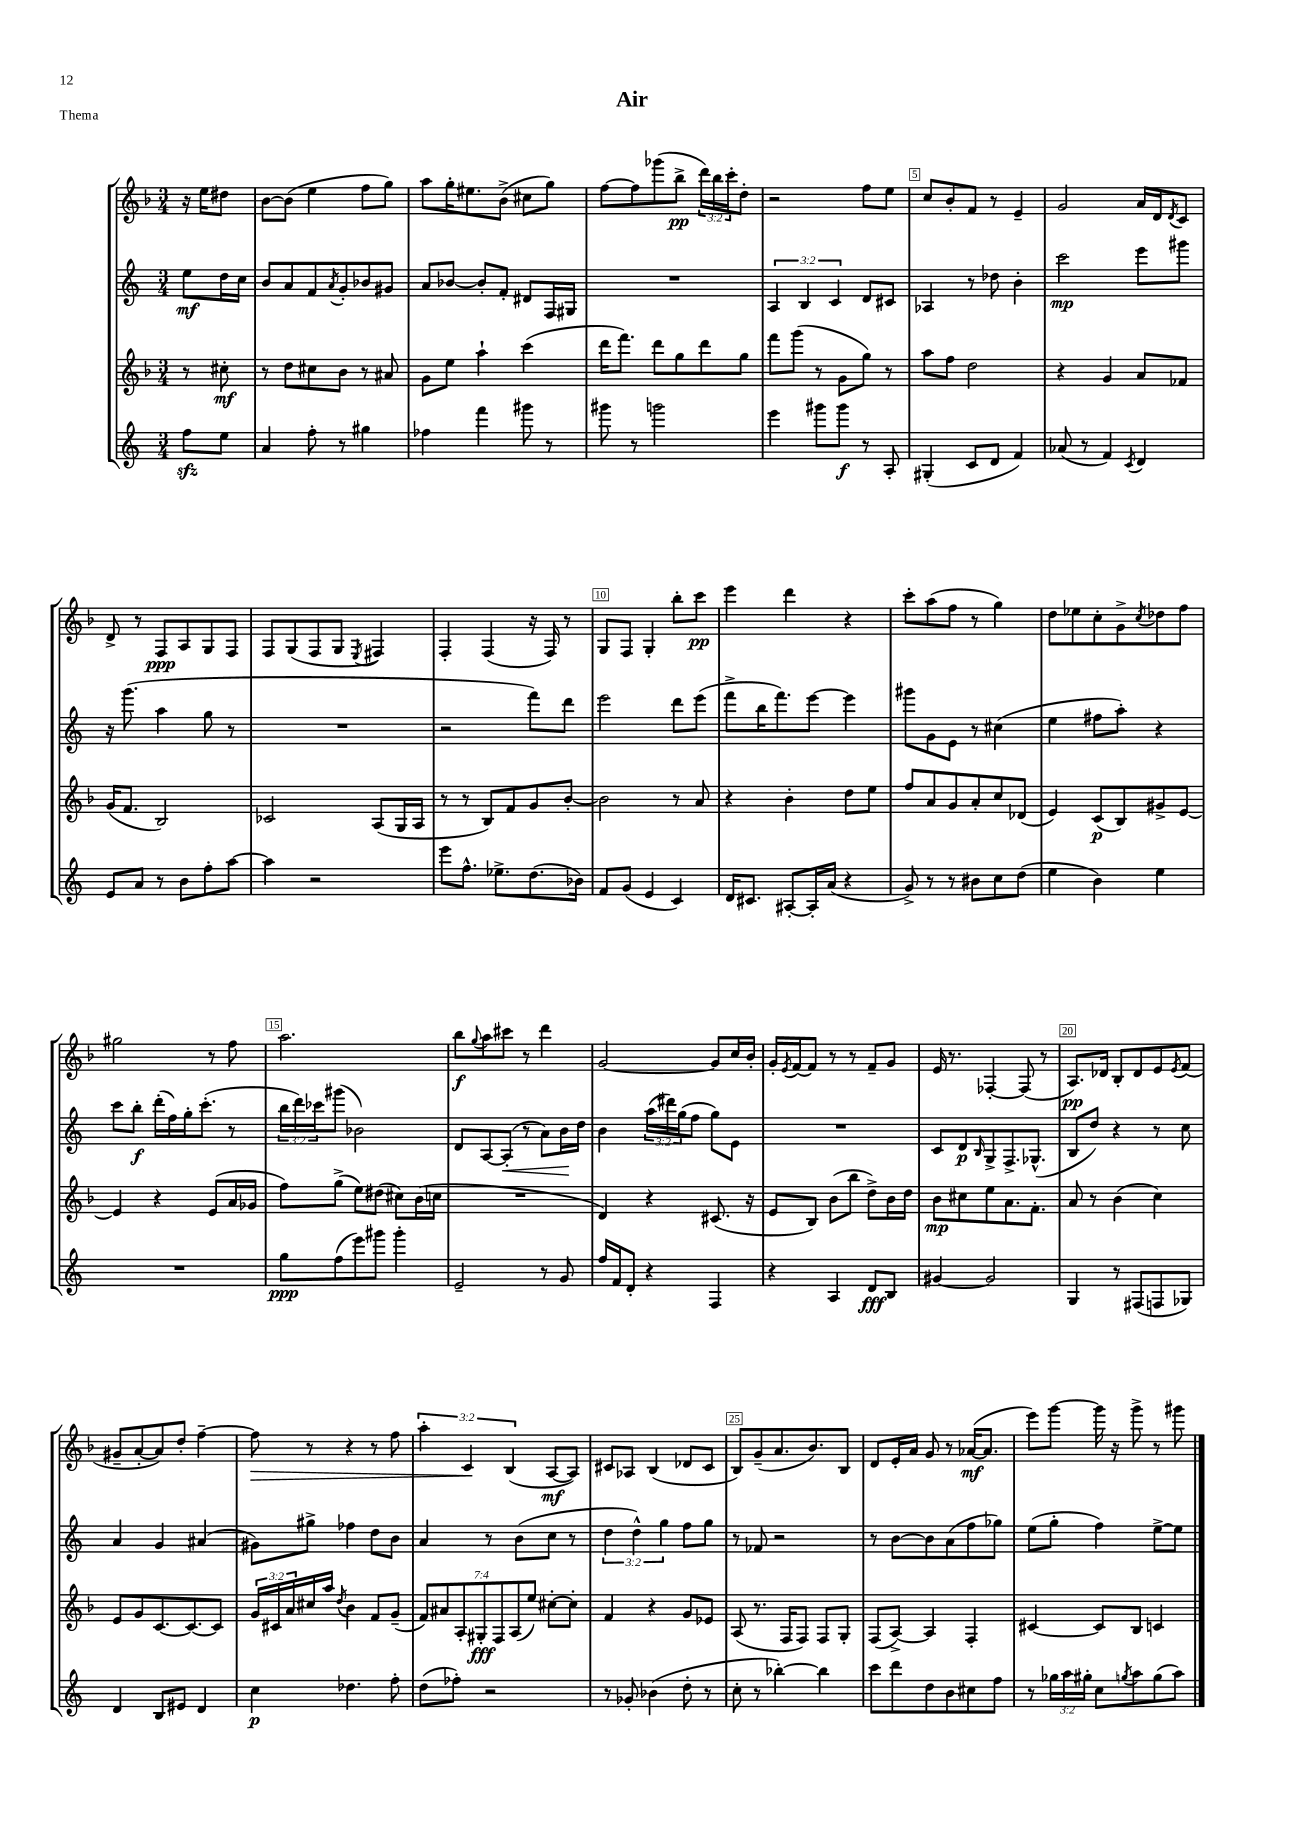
\header { title = "Air" piece = "Thema" }
<<
\new StaffGroup <<
\new Staff = "s0" {
    \clef treble \key f \major \numericTimeSignature \time 3/4 \override Staff.TupletNumber.text = #tuplet-number::calc-fraction-text \partial 4
    r16 e''16 dis''8 |
    bes'8~ bes'8( e''4 f''8 g''8) |
    a''8 g''16-. eis''8. bes'8->( cis''8 g''8) |
    f''8~ f''8 ges'''8( bes''8->\pp \tuplet 3/2 { d'''16) bes''16 c'''16-. } d''8-. |
    r2 f''8 e''8 |
    c''8 bes'8-. f'8 r8 e'4-- |
    g'2 a'16 d'16 \acciaccatura { d'8 } c'8 |
    d'8-> r8 f8\ppp a8 g8 f8 |
    f8 g8( f8 g8 \acciaccatura { e8 } fis4) |
    f4-. f4( r16 f16) r8 |
    g8 f8 g4-. bes''8-. c'''8\pp |
    e'''4 d'''4 r4 |
    c'''8-. a''8( f''8 r8 g''4) |
    d''8 ees''8 c''8-. g'8-> \acciaccatura { c''8 } des''8 f''8 |
    gis''2 r8 f''8 |
    a''2. |
    bes''8\f \appoggiatura { g''8 } a''8 cis'''8 r8 d'''4 |
    g'2~ g'8 c''16 bes'16-. |
    g'16-. \acciaccatura { e'8 } f'16~ f'8 r8 r8 f'8-- g'8 |
    e'16 r8. fes4~-. fes8( r8 |
    a8.\pp) des'16 bes8-. des'8 e'8 \acciaccatura { e'8 } f'8( |
    gis'8-- a'8~-. a'8) d''8-. f''4~-- |
    f''8\> r8 r4 r8 f''8 |
    \tuplet 3/2 { a''4-. c'4\! bes4( } a8~\mf a8) |
    cis'8 aes8 bes4( des'8 cis'8 |
    bes8) g'8--( a'8. bes'8.) bes8 |
    d'8 e'16-. a'16 g'8 r8 aes'16~\mf( aes'8. |
    e'''8) g'''8~ g'''16 r16 g'''8-> r8 gis'''8 \bar "|." |
}
\new Staff = "s1" {
    \clef treble \key c \major \numericTimeSignature \time 3/4 \override Staff.TupletNumber.text = #tuplet-number::calc-fraction-text \partial 4
    e''8\mf d''16 c''16 |
    b'8 a'8 f'8 \acciaccatura { a'8 } g'8-. bes'8 gis'8 |
    a'8 bes'8~ bes'8-. f'8-. dis'8 f16 gis16 |
    R2. |
    \tuplet 3/2 { a4 b4 c'4 } d'8 cis'8 |
    aes4 r8 des''8 b'4-. |
    c'''2\mp e'''8 gis'''8 |
    r16 g'''8.( a''4 g''8 r8 |
    R2. |
    r2 f'''8) d'''8 |
    e'''2 d'''8 e'''8( |
    f'''8-> b''16 f'''8.) e'''8~ e'''4 |
    gis'''8 g'8 e'8 r8 cis''4( |
    e''4 fis''8 a''8-.) r4 |
    c'''8 b''8-.\f d'''16-.( f''16) g''16-. c'''8.-.( r8 |
    \tuplet 3/2 { b''16 d'''16) ces'''16 } gis'''8( bes'2) |
    d'8 a8~ a8-.\<( r8 a'8) b'16\! d''16 |
    b'4 \tuplet 3/2 { a''16( dis'''16) g''16( } f''8 g''8) e'8 |
    R2. |
    c'8 d'8\p \grace { b16 } g8-> f8.-> ges8.-^( |
    b8 d''8) r4 r8 c''8 |
    a'4 g'4 ais'4( |
    gis'8) gis''8-> fes''4 d''8 b'8 |
    a'4 r8 b'8( c''8 r8 |
    \tuplet 3/2 { d''4 d''4-^) g''4 } f''8 g''8 |
    r8 fes'8 r2 |
    r8 b'8~ b'8 a'8( f''8 ges''8) |
    e''8( g''8-. f''4) e''8~-> e''8 \bar "|." |
}
\new Staff = "s2" {
    \clef treble \key f \major \numericTimeSignature \time 3/4 \override Staff.TupletNumber.text = #tuplet-number::calc-fraction-text \partial 4
    r8 cis''8-.\mf |
    r8 d''8 cis''8 bes'8 r8 ais'8 |
    g'8 e''8 a''4-! c'''4( |
    d'''16 f'''8.) d'''8 g''8 d'''8 g''8 |
    f'''8 g'''8( r8 g'8 g''8) r8 |
    a''8 f''8 d''2 |
    r4 g'4 a'8 fes'8 |
    g'16( f'8. bes2) |
    ces'2 a8( g16 a16 |
    r8 r8 bes8) f'8 g'8 bes'8~-. |
    bes'2 r8 a'8 |
    r4 bes'4-. d''8 e''8 |
    f''8 a'8 g'8 a'8-. c''8 des'8( |
    e'4) c'8\p( bes8) gis'8-> e'8~ |
    e'4 r4 e'8( a'16 ges'16 |
    f''8) g''8->( e''8) dis''8( cis''8) bes'16( c''16 |
    R2. |
    d'4) r4 cis'8.( r16 |
    e'8 bes8) bes'8( bes''8 d''8->) bes'16 d''16 |
    bes'8\mp cis''8 e''8 a'8. f'8.-. |
    a'8 r8 bes'4( c''4) |
    e'8 g'8 c'8.~ c'8.~ c'8 |
    \tuplet 3/2 { g'16 cis'16 a'16 } cis''16 a''16 \acciaccatura { d''8 } bes'4 f'8 g'8--( |
    \tuplet 7/4 { f'8) ais'8 a8-. gis8-.\fff f8 a8( e''8) } cis''8~-. cis''8-. |
    f'4 r4 g'8 ees'8 |
    a8( r8. f16 f8) f8 g8-. |
    f8( a8~->) a4 f4-. |
    cis'4~ cis'8 bes8 c'4 \bar "|." |
}
\new Staff = "s3" {
    \clef treble \key c \major \numericTimeSignature \time 3/4 \override Staff.TupletNumber.text = #tuplet-number::calc-fraction-text \partial 4
    f''8\sfz e''8 |
    a'4 f''8-. r8 gis''4 |
    fes''4 f'''4 gis'''8 r8 |
    gis'''8 r8 g'''2 |
    e'''4 gis'''8 gis'''8\f r8 a8-. |
    gis4-.( c'8 d'8 f'4) |
    aes'8( r8 f'4) \acciaccatura { c'8 } d'4 |
    e'8 a'8 r8 b'8 f''8-. a''8~ |
    a''4 r2 |
    e'''8 f''8.-^ ees''8.-> d''8.( bes'16) |
    f'8 g'8( e'4 c'4) |
    d'16 cis'8. ais8~-. ais16-. a'16( r4 |
    g'8->) r8 r8 bis'8 c''8 d''8( |
    e''4 b'4) e''4 |
    R2. |
    g''8\ppp f''8( e'''8) gis'''8 gis'''4-. |
    e'2-- r8 g'8 |
    f''16 f'16 d'8-. r4 f4 |
    r4 a4 d'8\fff b8 |
    gis'4~ gis'2 |
    g4 r8 fis8( f8 ges8) |
    d'4 b8 eis'8 d'4 |
    c''4\p des''4. f''8-. |
    d''8( fes''8-.) r2 |
    r8 ges'8-. bes'4( d''8-. r8 |
    c''8-. r8 bes''4~-.) bes''4 |
    c'''8 d'''8 d''8 b'8 cis''8 f''8 |
    r8 \tuplet 3/2 { ges''16 a''16 gis''16-. } c''8 \acciaccatura { g''8 } a''8 g''8( a''8) \bar "|." |
}
>>
>>
\layout { \context { \Score \override BarNumber.break-visibility = ##(#f #t #t) barNumberVisibility = #(every-nth-bar-number-visible 5) \override BarNumber.stencil = #(make-stencil-boxer 0.1 0.3 ly:text-interface::print) } }
